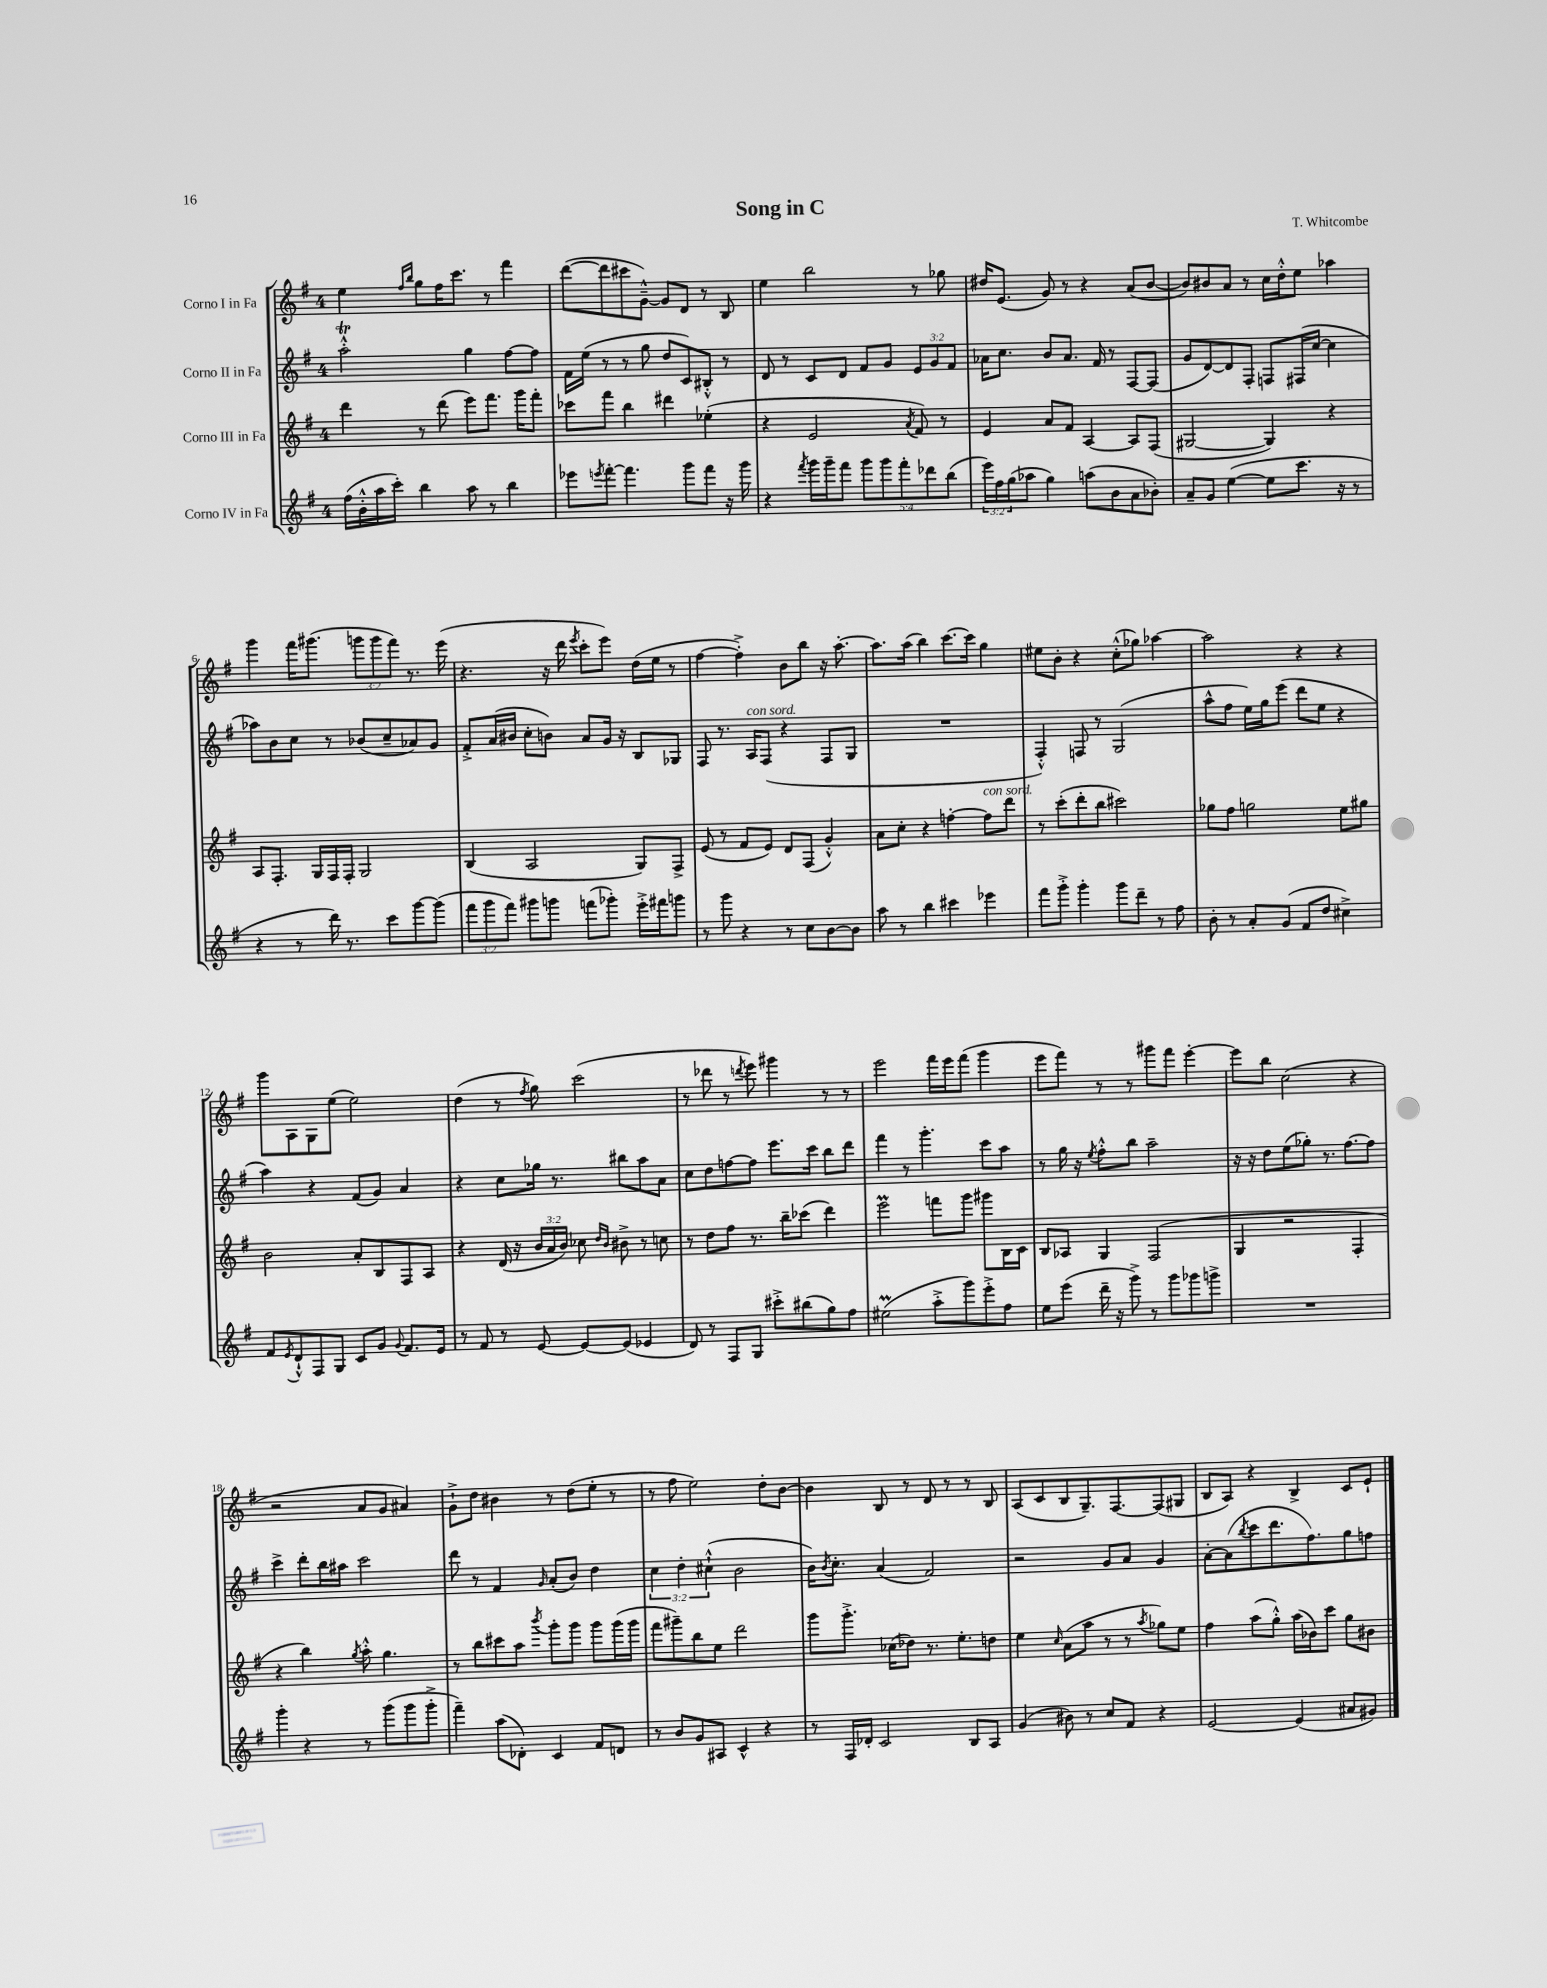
\header { title = "Song in C" composer = "T. Whitcombe" }
<<
\new StaffGroup <<
\new Staff = "s0" \with { instrumentName = "Corno I in Fa" } {
    \clef treble \key g \major \once \override Staff.TimeSignature.style = #'single-digit \time 4/4 \override Staff.TupletNumber.text = #tuplet-number::calc-fraction-text
    e''4 \grace { fis''16 b''16 } g''8 fis''16 c'''8. r8 fis'''4 |
    d'''8~( d'''8 cis'''8 g'8~---^) g'8 d'8 r8 b8 |
    e''4 b''2 r8 ges''8 |
    dis''16 e'8.( g'8) r8 r4 a'8( b'8~ |
    b'8) bis'8 a'8 r8 c''16 d''16-.-^ e''8 aes''4 |
    g'''4 fis'''16 gis'''8.( \tuplet 3/2 { g'''8 g'''8 fis'''8) } r8. e'''16( |
    r4. r16 d'''16 \acciaccatura { e'''8 } c'''8-. e'''8) d''16( e''16 r8 |
    fis''4~ fis''4-.->) b'8 b''8 r16 a''8.~-. |
    a''8. a''16( b''4) c'''8.~ c'''16 g''4 |
    eis''8 b'8-. r4 c''8-.-^( ges''8) aes''4~ |
    aes''2 r4 r4 |
    g'''8 a8 g8 e''8( e''2) |
    d''4( r8 \acciaccatura { fis''8 } g''8) c'''2( |
    r8 des'''8 r8 \acciaccatura { d'''8 } e'''8) gis'''4 r8 r8 |
    e'''2 fis'''16 e'''16 fis'''8( g'''4 |
    e'''8 fis'''8) r8 r8 gis'''8 fis'''8 e'''4~-. |
    e'''8 b''8 c''2( r4 |
    r2 a'8 g'8 ais'4) |
    g'8-!-> d''8 bis'4 r8 d''8( e''8-. r8 |
    r8 fis''8 e''2) d''8-. b'8~ |
    b'4 b8 r8 d'8 r8 r8 b8 |
    a8( c'8 b8 g8.--) fis8.~ fis8( gis8 |
    b8 a8) r4 b4-> c'8 e'8-! \bar "|." |
}
\new Staff = "s1" \with { instrumentName = "Corno II in Fa" } {
    \clef treble \key g \major \once \override Staff.TimeSignature.style = #'single-digit \time 4/4 \override Staff.TupletNumber.text = #tuplet-number::calc-fraction-text
    a''2-.-^\trill g''4 fis''8~ fis''8 |
    fis'16 e''16( r8 r8 g''8 d''8 c'8) bis8-.-^ r8 |
    d'8 r8 c'8 d'8 fis'8 g'8 \tuplet 3/2 { e'8 g'8 fis'8 } |
    aes'16 c''8. b'8 aes'8. fis'16 r8 fis8~ fis8( |
    g'8 d'8~) d'8 fis8-. f8 fis16( c''16~ c''4 |
    aes''8) b'8 c''8 r8 bes'8( c''8-- aes'8) g'8 |
    fis'8-.-> a'16( bis'16 c''8-. b'8) a'8 g'16 r16 b8 ges8 |
    fis8 r8. a16^\markup { \italic "con sord." } fis8( r4 fis8 g8 |
    R1 |
    fis4-.-^) f8 r8 g2( |
    a''8-^ fis''8 e''16) g''16 e'''8( d'''8 e''8 r4 |
    a''4) r4 fis'8( g'8) a'4 |
    r4 c''8 ges''16 r8. bis''8 a''8 a'8 |
    c''8 d''8 f''8~ f''8 e'''8. c'''16 b''8 d'''8 |
    fis'''4 r8 g'''4.-. c'''8 a''8 |
    r8 g''16 r16 \acciaccatura { e''8 } fis''8-.-^ b''8 a''2-- |
    r16 r16 d''8 e''8( ges''8-.) r8. fis''8.~ fis''8 |
    c'''4-> d'''8-. b''16 ais''16 c'''2 |
    d'''8 r8 fis'4 \grace { g'16 } a'8-.( b'8) d''4 |
    \tuplet 3/2 { c''4 d''4-. cis''4-!-^( } b'2 |
    b'16) \acciaccatura { b'8 } c''8.-. a'4( fis'2) |
    r2 g'8 a'8 g'4 |
    a'8~-. a'8( \acciaccatura { b''8 } c'''8 d'''8. fis''8.) g''8 f''8 \bar "|." |
}
\new Staff = "s2" \with { instrumentName = "Corno III in Fa" } {
    \clef treble \key g \major \once \override Staff.TimeSignature.style = #'single-digit \time 4/4 \override Staff.TupletNumber.text = #tuplet-number::calc-fraction-text
    d'''4 r8 d'''8( e'''8) fis'''8. g'''16 fis'''8-. |
    ces'''8 fis'''8 b''4 dis'''4 ees''4-.( |
    r4 e'2 \acciaccatura { a'8 } fis'8) r8 |
    e'4 a'8 fis'8 a4~ a8 fis8( |
    gis2~ gis4) r4 |
    a8 fis8.-. g16 fis16 fis16-. g2 |
    b4( a2 g8) fis8-> |
    e'8( r8 fis'8 e'8) d'8 fis8( g'4-.-^) |
    a'8 c''8-. r4 f''4~-. f''8^\markup { \italic "con sord." } d'''8 |
    r8 c'''8-.( d'''8-. b''8 cis'''2) |
    ges''8 fis''8 g''2 e''8 gis''8 |
    b'2 a'8-. b8 fis8 a8 |
    r4 d'16( r16 \tuplet 3/2 { b'16 a'16 b'16) } ces''8 \grace { d''16 b'16 } bis'8-> r8 c''8 |
    r8 d''8 fis''8 r8. b''16-- ces'''8( d'''4) |
    e'''2\prall f'''8 g'''8 gis'''8 b16 c'16 |
    b8 aes8 g4 fis2( |
    g4 r2 fis4-. |
    r4 b''4) \acciaccatura { g''8 } a''8-.-^ g''4. |
    r8 b''8 cis'''8 a''8 \acciaccatura { b'''8 } g'''8-. g'''8 g'''8 g'''16( g'''16 |
    fis'''8 gis'''8--) b''8 e''8 d'''2 |
    g'''8 g'''8.-.-> ces''16( des''8) r8. e''8.-. d''8 |
    e''4 \grace { c''16 } a'8( a''8 r8 r8 \acciaccatura { a''8 } ges''8) e''8 |
    fis''4 a''8( g''8-.-^) a''16( bes'16) c'''8 g''8 bis'8 \bar "|." |
}
\new Staff = "s3" \with { instrumentName = "Corno IV in Fa" } {
    \clef treble \key g \major \once \override Staff.TimeSignature.style = #'single-digit \time 4/4 \override Staff.TupletNumber.text = #tuplet-number::calc-fraction-text
    fis''16( b'16-.-^ a''16 c'''16-.) b''4 a''8 r8 b''4 |
    ees'''8 \acciaccatura { e'''8 } fis'''8~-. fis'''4. g'''8 fis'''8 r16 g'''16 |
    r4 \acciaccatura { fis'''8 } g'''16 g'''16-- fis'''8 \tuplet 5/4 { g'''8 g'''8 fis'''8-. des'''8 b''8( } |
    \tuplet 3/2 { e'''16) fis''16 g''16( } aes''8 g''4) a''8( b'8 a'8 bes'8-.) |
    a'8-- g'8 e''4~( e''8 c'''8. r16 r8 |
    r4 r8 d'''16) r8. c'''8 g'''8~ g'''8( |
    \tuplet 3/2 { fis'''8 g'''8 fis'''8) } gis'''8 g'''8 f'''8( ges'''8-.) e'''16-.-> fis'''16 g'''8 |
    r8 g'''8 r4 r8 c''8 b'8~ b'8 |
    a''8 r8 b''4 cis'''4 ees'''4 |
    fis'''8 g'''8-.-> g'''4-. g'''8 d'''8-- r8 fis''8 |
    b'8-. r8 a'8-. g'8( fis'8 d''8 cis''4->) |
    fis'8 \acciaccatura { e'8 } d'8-!-^ fis8 g8 c'8 g'8 \appoggiatura { g'8 } fis'8. e'16 |
    r8 fis'8 r8 e'8~ e'8~ e'8( ees'4 |
    d'8) r8 fis8 g8 cis'''8-.-> bis''8( g''8) fis''8 |
    eis''2\prall( a''8-.-> g'''8) e'''8-.-> fis''8 |
    e''8 e'''8( d'''16-- r16 g'''8->) r8 g'''8 ges'''8 g'''8-> |
    R1 |
    g'''4-. r4 r8 g'''8( g'''8 g'''8-.-> |
    fis'''4--) a''8( des'8-.) c'4 fis'8 d'8 |
    r8 b'8 g'8 ais8 c'4-^ r4 |
    r8 fis16 des'16-. c'2 b8 a8 |
    g'4( bis'8) r8 c''8 fis'8 r4 |
    e'2~ e'4( ais'8 gis'8) \bar "|." |
}
>>
>>
